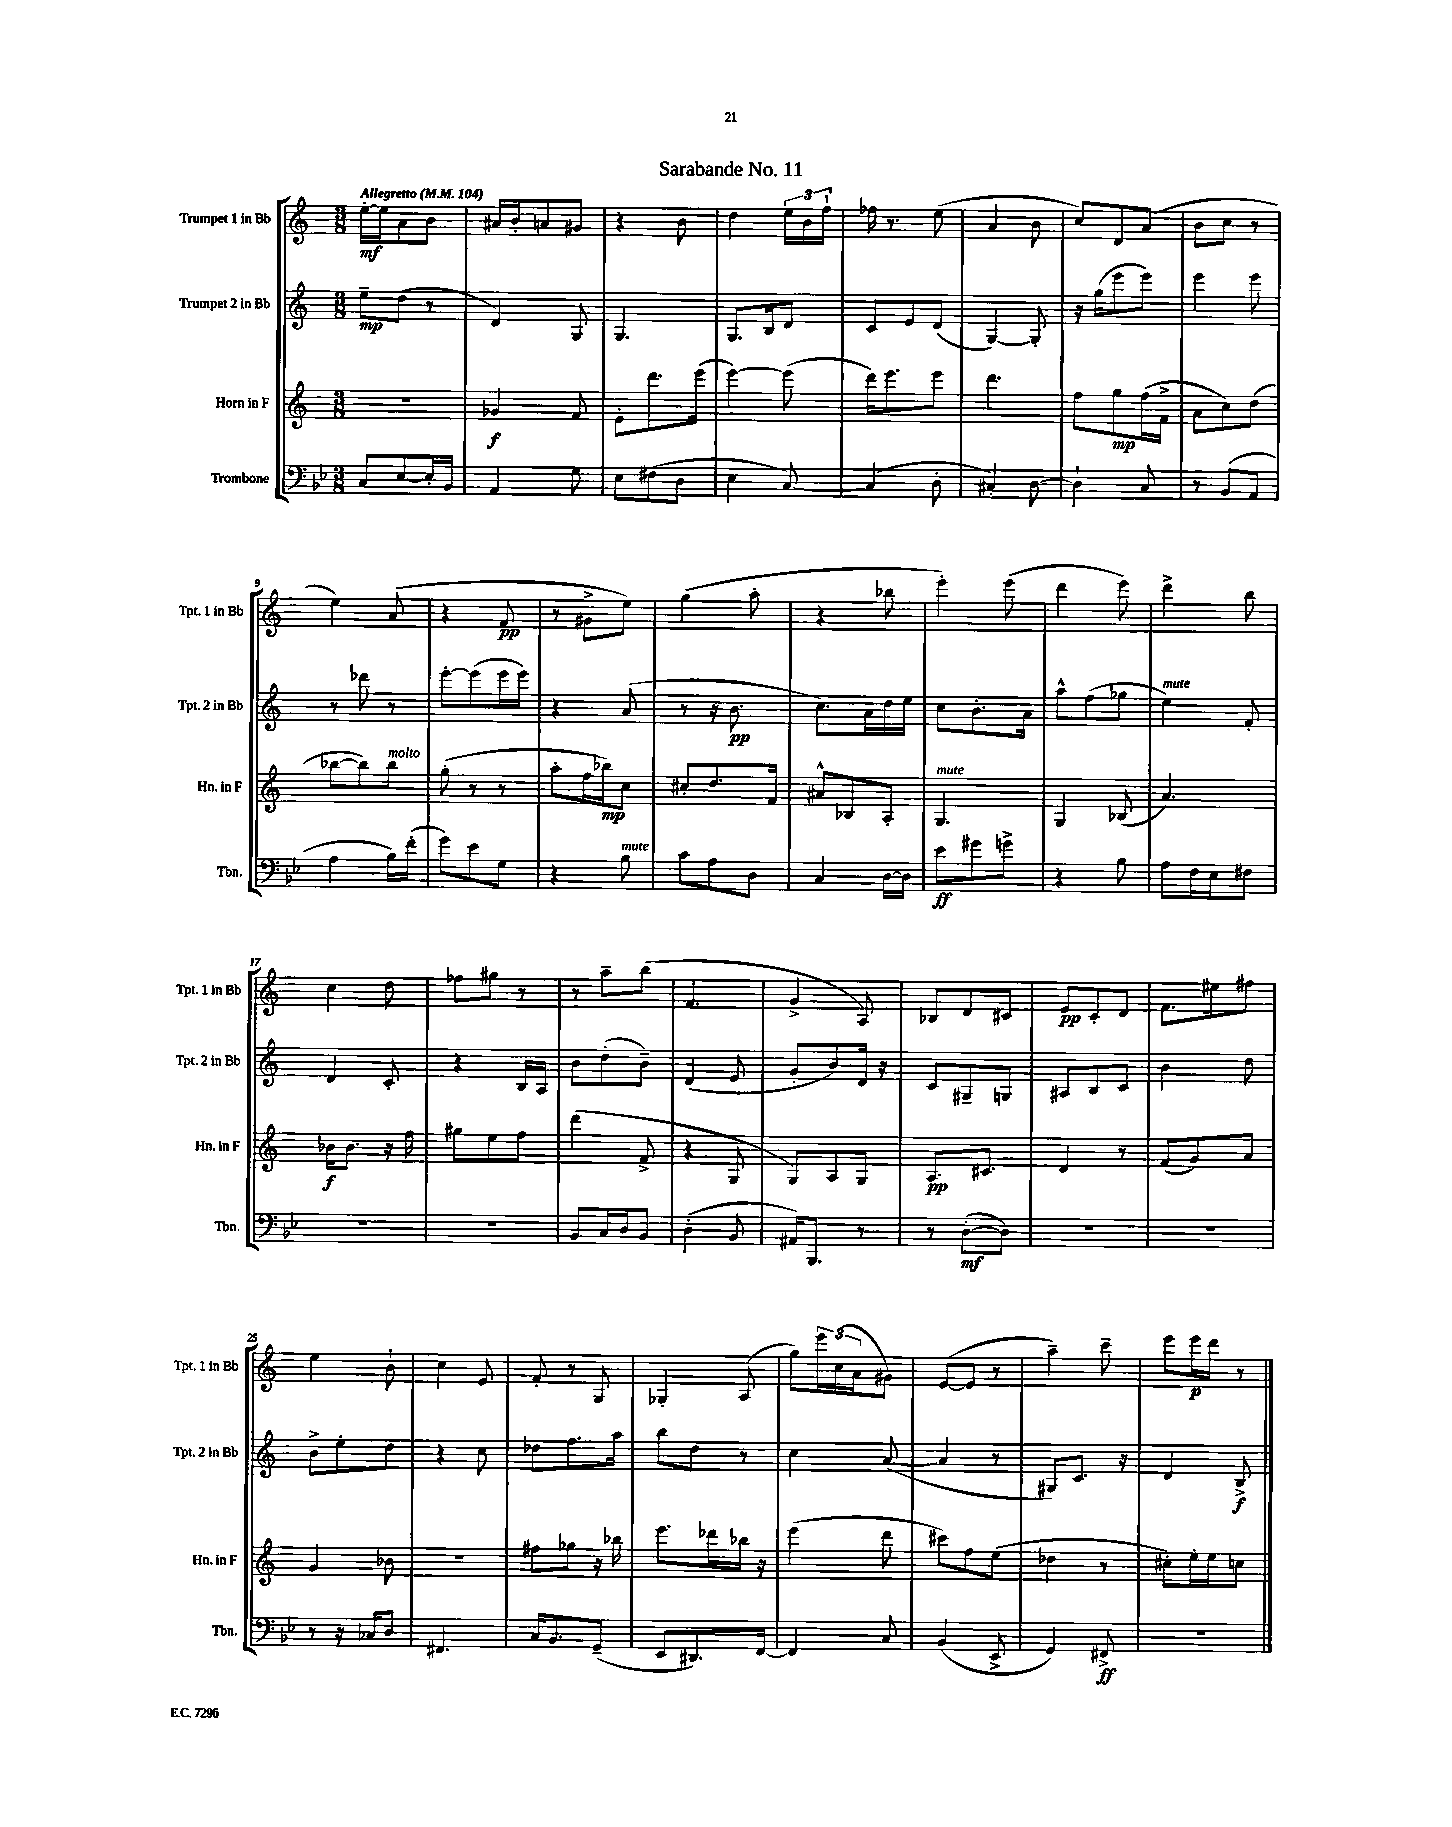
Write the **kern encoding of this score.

**kern	**kern	**kern	**kern
*staff4	*staff3	*staff2	*staff1
*clefF4	*clefG2	*clefG2	*clefG2
*k[b-e-]	*k[]	*k[]	*k[]
*M3/8	*M3/8	*M3/8	*M3/8
*MM104	*MM104	*MM104	*MM104
8C	4.r	8ee~	[16ee'
.	.	.	16ee]
[8E-	.	(8dd	8a
16E-']	.	8r	8b
16BB-	.	.	.
=	=	=	=
4AA	4g-	4d)	16a#
.	.	.	16b'
.	.	.	8a
8G	8f	8G	8g#
=	=	=	=
8E-	8e'	4.G	4r
(8F#	8.ddd	.	.
8D	.	.	8b
.	(16eee	.	.
=	=	=	=
4E-	[4eee)	8.G	4dd
.	.	16B	.
[8C)	(8eee]	8d	24ee
.	.	.	24b
.	.	.	24ff`
=	=	=	=
(4C]	16ddd)	8c	16ff-
.	8.eee	.	8.r
.	.	8e	.
8D'	8eee	(8d	(8ee
=	=	=	=
4C#')	4.ddd	[4G)	4a
[8D	.	8G']	8b
=	=	=	=
4D`]	8ff	16r	8cc)
.	.	(16gg	.
.	8gg	8eee	8d
8C	(16ff	8eee)	(8a
.	16f^	.	.
=	=	=	=
8r	8a	4eee	8b
(8BB-	8cc)	.	8cc
8AA	(8dd	8eee	8r
=	=	=	=
4A	[8bb-	8r	4ee)
.	8bb-])	8ddd-	.
16B-)	8bb-	8r	(8a
(16f'	.	.	.
=	=	=	=
8g)	(8gg'	[8eee'	4r
8e-	8r	(8eee]	.
8G	8r	16eee	8f
.	.	16eee)	.
=	=	=	=
4r	8aa'	4r	8r
.	16ff	.	8g#^
.	16bb-)	.	.
8B-	8cc	(8a	8ee)
=	=	=	=
8c	8cc#'	8r	(4gg
8A	8.dd	16r	.
.	.	8.b	.
8D	.	.	8aa'
.	16f	.	.
=	=	=	=
4C	8a#^^	8.cc)	4r
.	8B-	.	.
.	.	16a	.
[16D	8A'	16dd	8bb-
16D]	.	16ee	.
=	=	=	=
8e-	4.G	8cc	4eee')
8g#	.	8.b'	.
8g^	.	.	(8eee
.	.	16a	.
=	=	=	=
4r	4G	8aa^^	4ddd
.	.	(8ff	.
8B-	(8B-	8gg-	8eee)
=	=	=	=
8A	4.a)	4ee)	4ddd^
16F	.	.	.
16E-	.	.	.
8F#	.	8f'	8bb
=	=	=	=
4.r	16b-	4d	4cc
.	8.b-	.	.
.	16r	8c'	8dd
.	16ff	.	.
=	=	=	=
4.r	8gg#	4r	8ff-
.	8ee	.	8gg#
.	8ff	16B	8r
.	.	16A	.
=	=	=	=
8BB-	(4ddd	8b	8r
16C	.	(8dd'	8aa~
16D	.	.	.
8BB-	8f^	8b~)	(8bb
=	=	=	=
(4D'	4r	(4d	4.f
8BB-	8G	8e	.
=	=	=	=
16AA#)	8G)	8g'	4g^
8.BBB-	.	.	.
.	8A	8b)	.
8r	8G	16d	8A)
.	.	16r	.
=	=	=	=
8r	8.A	8c	8B-
([8D'	.	8G#~	8d
.	8.c#	.	.
8D])	.	8G	8c#
=	=	=	=
4.r	4d	8A#	8e
.	.	8B	8c'
.	8r	8c	8d
=	=	=	=
4.r	(8f	4b	8.f
.	8g)	.	.
.	.	.	16ee#
.	8a	8dd	8ff#
=	=	=	=
8r	4g	8b^	4ee
16r	.	8ee'	.
16C-	.	.	.
8D	8b-	8dd	8b`
=	=	=	=
4.FF#	4.r	4r	4cc
.	.	8cc	8e
=	=	=	=
16C	8ff#	8dd-	8f'
8.BB-	.	.	.
.	8gg-	8.ff	8r
(8GG~	16r	.	8G
.	16bb-	16aa	.
=	=	=	=
8EE-	8.eee	8bb	4G-'
8.DD#)	.	8dd	.
.	16ddd-	.	.
.	16bb-	8r	(8A
[16FF	16r	.	.
=	=	=	=
4FF]	(4eee	4cc	8gg)
.	.	.	24eee
.	.	.	(24cc
.	.	.	24a
8C	8ddd	([8a	8g#)
=	=	=	=
(4BB-	8ccc#)	4a]	([8e
.	8ff	.	8e]
8EE-^	(8ee	8r	8r
=	=	=	=
4GG)	4dd-	8G#)	4aa~)
.	.	8.c	.
8FF#^	8r	.	8ccc~
.	.	16r	.
=	=	=	=
4.r	8cc#')	4d	8eee
.	16ee'	.	16eee
.	16ee	.	16ddd
.	8cc	8B^	8r
==	==	==	==
*-	*-	*-	*-
